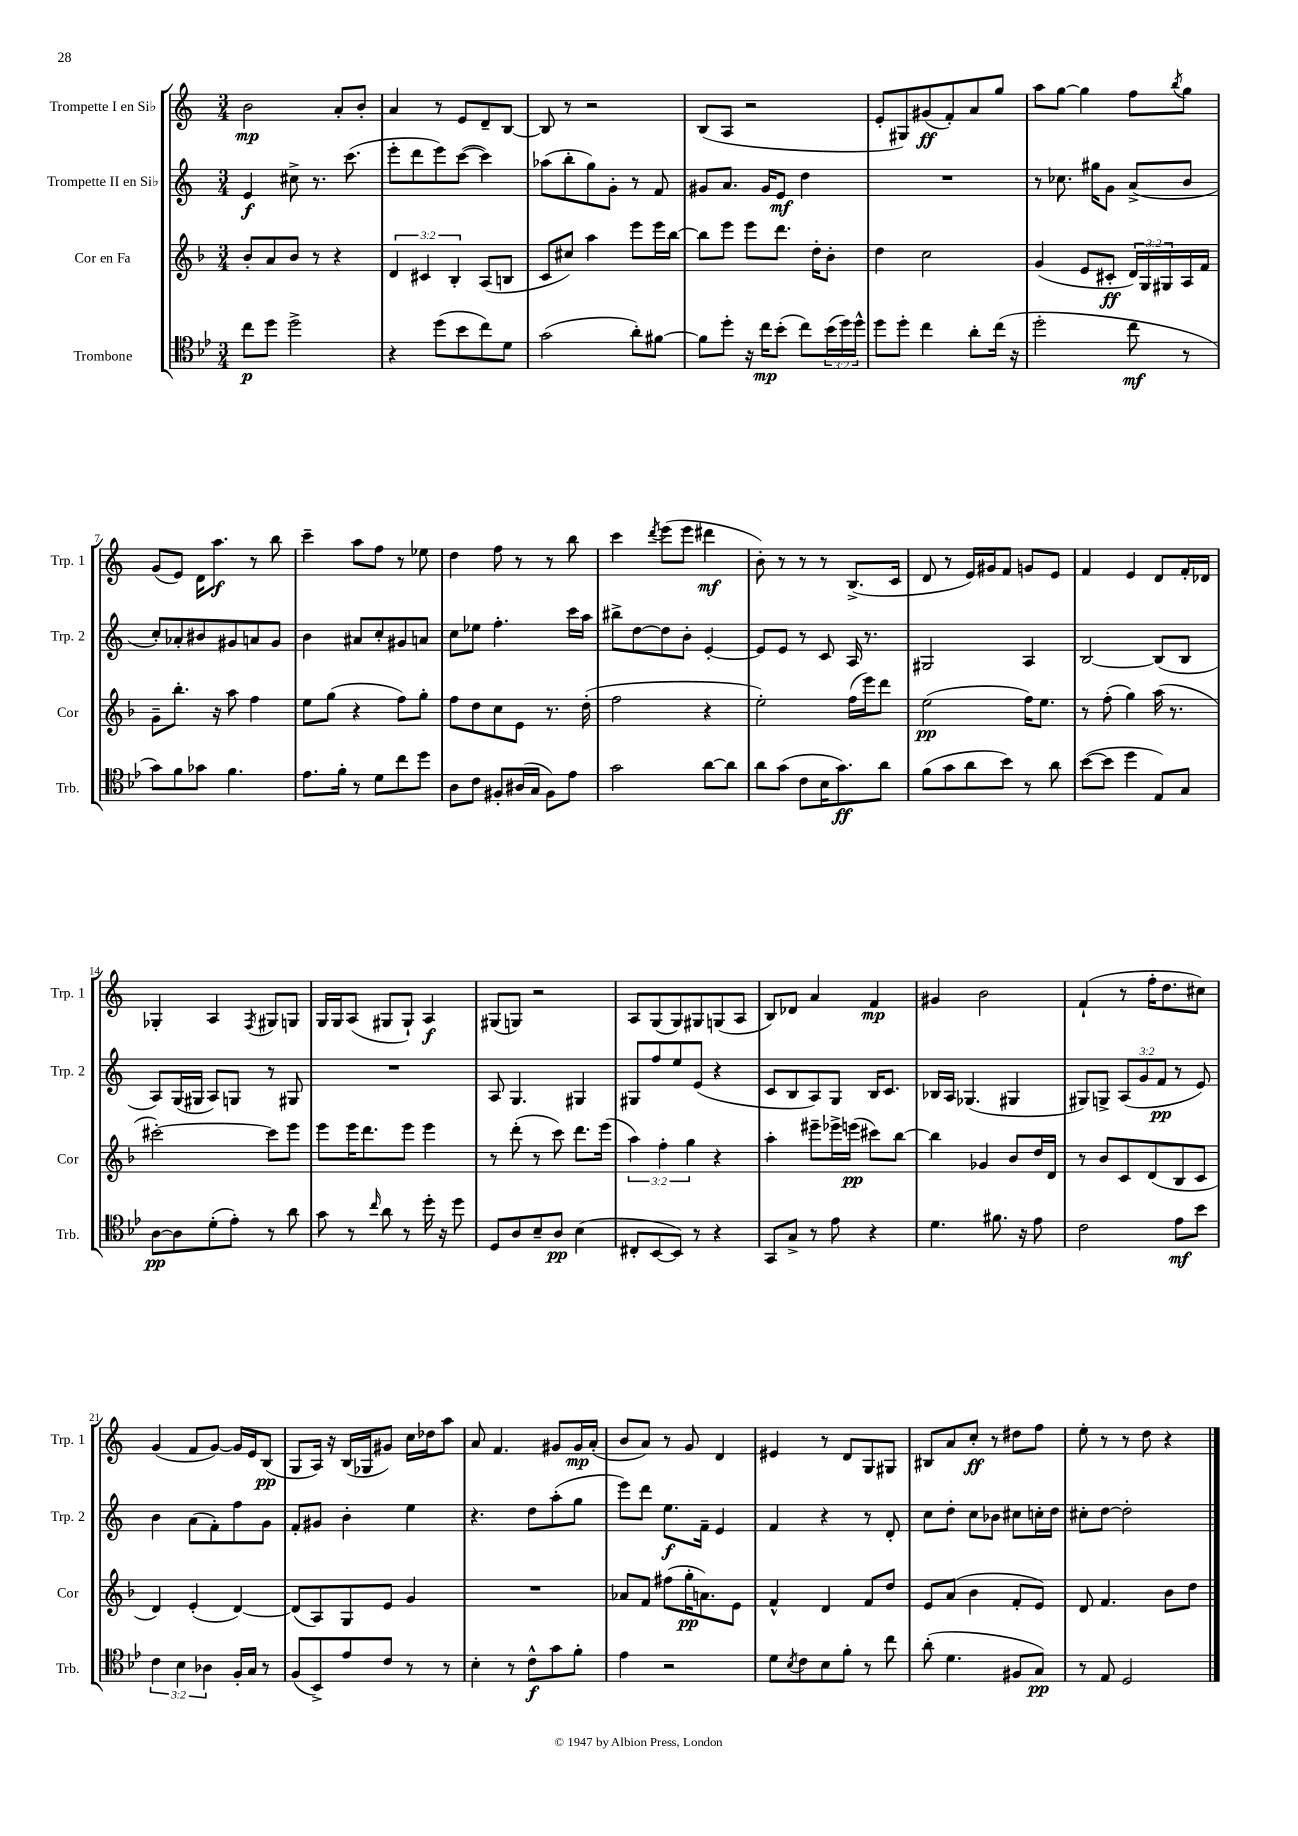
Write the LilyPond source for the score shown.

<<
\new StaffGroup <<
\new Staff = "s0" \with { instrumentName = "Trompette I en Sib" shortInstrumentName = "Trp. 1" } {
    \clef treble \key c \major \numericTimeSignature \time 3/4
    b'2\mp a'8-. b'8-. |
    a'4 r8 e'8 d'8-- b8~ |
    b8 r8 r2 |
    b8( a8 r2 |
    e'8-. gis8) gis'8\ff( f'8-.) a'8 g''8 |
    a''8 g''8~ g''4 f''8 \acciaccatura { b''8 } g''8 |
    g'8( e'8) d'16 a''8.\f r8 b''8 |
    c'''4-- a''8 f''8 r8 ees''8 |
    d''4 f''8 r8 r8 b''8 |
    c'''4 \acciaccatura { d'''8 } e'''8( e'''8 dis'''4\mf |
    b'8-.) r8 r8 r8 b8.->( c'16 |
    d'8 r8 e'16) gis'16 f'8 g'8 e'8 |
    f'4 e'4 d'8 f'16-. des'16 |
    ges4-. a4 \acciaccatura { f8 } gis8 g8 |
    g16 g16 a8( gis8 gis8-!) a4\f |
    gis8( g8) r2 |
    a8 g8( g8) gis8 g8( a8 |
    b8) des'8 a'4 f'4\mp |
    gis'4 b'2 |
    f'4-!( r8 f''16-. d''8. cis''8) |
    g'4( f'8 g'8~) g'16 e'16 b8\pp( |
    g8 a16) r16 b16( ges16 gis'8) c''16 des''16 a''8 |
    a'8 f'4. gis'8 gis'16\mp a'16-.( |
    b'8 a'8) r8 g'8 d'4 |
    eis'4 r8 d'8 g8 gis8 |
    bis8 a'8 c''8-.\ff r8 dis''8 f''8 |
    e''8-. r8 r8 d''8 r4 \bar "|." |
}
\new Staff = "s1" \with { instrumentName = "Trompette II en Sib" shortInstrumentName = "Trp. 2" } {
    \clef treble \key c \major \numericTimeSignature \time 3/4 \override Staff.TupletNumber.text = #tuplet-number::calc-fraction-text
    e'4\f cis''8-> r8. c'''8.( |
    e'''8-. d'''8 e'''8) c'''8~( c'''4) |
    aes''8( b''8-. g''8) g'8-. r8 f'8 |
    gis'8 a'8. gis'16 e'8\mf d''4 |
    R2. |
    r8 ces''8. gis''16 g'8 a'8->( b'8 |
    c''8-.) aes'8-. bis'8 gis'8 a'8 gis'8 |
    b'4 ais'8 c''8-. gis'8 a'8 |
    c''8 ees''8 f''4.-. c'''16 a''16 |
    bis''8-> d''8~ d''8 b'8-. e'4~-. |
    e'8 e'8 r8 c'8 a16 r8. |
    gis2 a4 |
    b2~ b8( b8 |
    a8) g16( gis16 a8) g8 r8 gis8 |
    R2. |
    a8 g4. gis4 |
    gis8 f''8 e''8 e'8( r4 |
    c'8 b8 a8) g8 b16 c'8. |
    bes16 a16 ges4.( gis4 |
    gis8) g8-> \tuplet 3/2 { a8( g'8 f'8\pp } r8 e'8) |
    b'4 a'8( f'8-.) f''8 g'8 |
    f'8-. gis'8 b'4-. e''4 |
    r4. d''8 a''8-.( g''8 |
    e'''8) d'''8 e''8.\f f'16-- e'4 |
    f'4 r4 r8 d'8-. |
    c''8 d''8-. c''8 bes'8 cis''8 c''16-. d''16 |
    cis''8-. d''8~ d''2-. \bar "|." |
}
\new Staff = "s2" \with { instrumentName = "Cor en Fa" shortInstrumentName = "Cor" } {
    \clef treble \key f \major \numericTimeSignature \time 3/4 \override Staff.TupletNumber.text = #tuplet-number::calc-fraction-text
    bes'8-. a'8 bes'8 r8 r4 |
    \tuplet 3/2 { d'4 cis'4 bes4-. } a8( b8 |
    c'8 cis''8) a''4 e'''8 e'''16 bes''16~ |
    bes''8 e'''8 e'''8 d'''8. d''16-. bes'8-. |
    d''4 c''2 |
    g'4( e'8 cis'8-.\ff \tuplet 3/2 { d'16) g16 gis16 } a16 f'16 |
    g'8-- bes''8.-. r16 a''8 f''4 |
    e''8 g''8( r4 f''8) g''8-. |
    f''8 d''8 c''8 e'8 r8. d''16-.( |
    f''2 r4 |
    e''2-.) f''16( e'''16) d'''8 |
    e''2\pp( f''16) e''8. |
    r8 f''8-.( g''4) a''16( r8. |
    cis'''2~-.) cis'''8 e'''8 |
    e'''8 e'''16 d'''8. e'''8 e'''4 |
    r8 d'''8-.( r8 c'''8) d'''8. e'''16( |
    \tuplet 3/2 { a''4) f''4-. g''4 } r4 |
    a''4-. eis'''8-- ees'''16-> e'''16\pp( cis'''8) bes''8~ |
    bes''4 ges'4 bes'8 d''16 d'16 |
    r8 bes'8 c'8 d'8( bes8 c'8 |
    d'4) e'4-.( d'4~) |
    d'8( a8) g8 e'8 g'4 |
    R2. |
    aes'8 f'8 fis''8( g''16-.\pp a'8.) e'8 |
    f'4-^ d'4 f'8 d''8 |
    e'8 a'8( bes'4 f'8-. e'8) |
    d'8 f'4. bes'8 d''8 \bar "|." |
}
\new Staff = "s3" \with { instrumentName = "Trombone" shortInstrumentName = "Trb." } {
    \clef tenor \key bes \major \numericTimeSignature \time 3/4 \override Staff.TupletNumber.text = #tuplet-number::calc-fraction-text
    c''8\p d''8 d''2-> |
    r4 d''8( bes'8 c''8) d'8 |
    g'2( a'8-.) fis'8~ |
    fis'8 d''8-. r16 c''16\mp bes'8-.( c''8) \tuplet 3/2 { bes'16( d''16) d''16-^ } |
    d''8 d''8-. c''4 a'8-. c''16( r16 |
    d''2-. c''8\mf r8 |
    g'8) f'8 ges'8 f'4. |
    ees'8. f'16-. r8 d'8 c''8 d''8 |
    a8 c'8 fis8-. ais16( g16 fis8) ees'8 |
    g'2 a'8~ a'8 |
    a'8 g'8( c'8 bes16 g'8.\ff) a'8 |
    f'8( g'8 a'8 bes'8) r8 a'8 |
    bes'8~( bes'8 d''4 ees8) g8 |
    a8~\pp a8 d'8-.( ees'8-.) r8 a'8 |
    g'8 r8 \grace { c''16 } a'8 r8 d''16-. r16 d''8 |
    d8 a8 bes8-- a8\pp bes4( |
    cis8-. bes,8~ bes,8) r8 r4 |
    g,8 g8-> r8 ees'8 r4 |
    d'4. fis'8. r16 ees'8 |
    c'2 ees'8\mf bes'8 |
    \tuplet 3/2 { c'4 bes4 aes4 } f16-. g16 r8 |
    f8( bes,8->) ees'8 c'8 r8 r8 |
    bes4-. r8 c'8-^\f g'8 f'8-. |
    ees'4 r2 |
    d'8 \acciaccatura { bes8 } c'8 bes8 f'8-. r8 c''8 |
    a'8-.( d'4. fis8 g8\pp) |
    r8 ees8 d2 \bar "|." |
}
>>
>>
